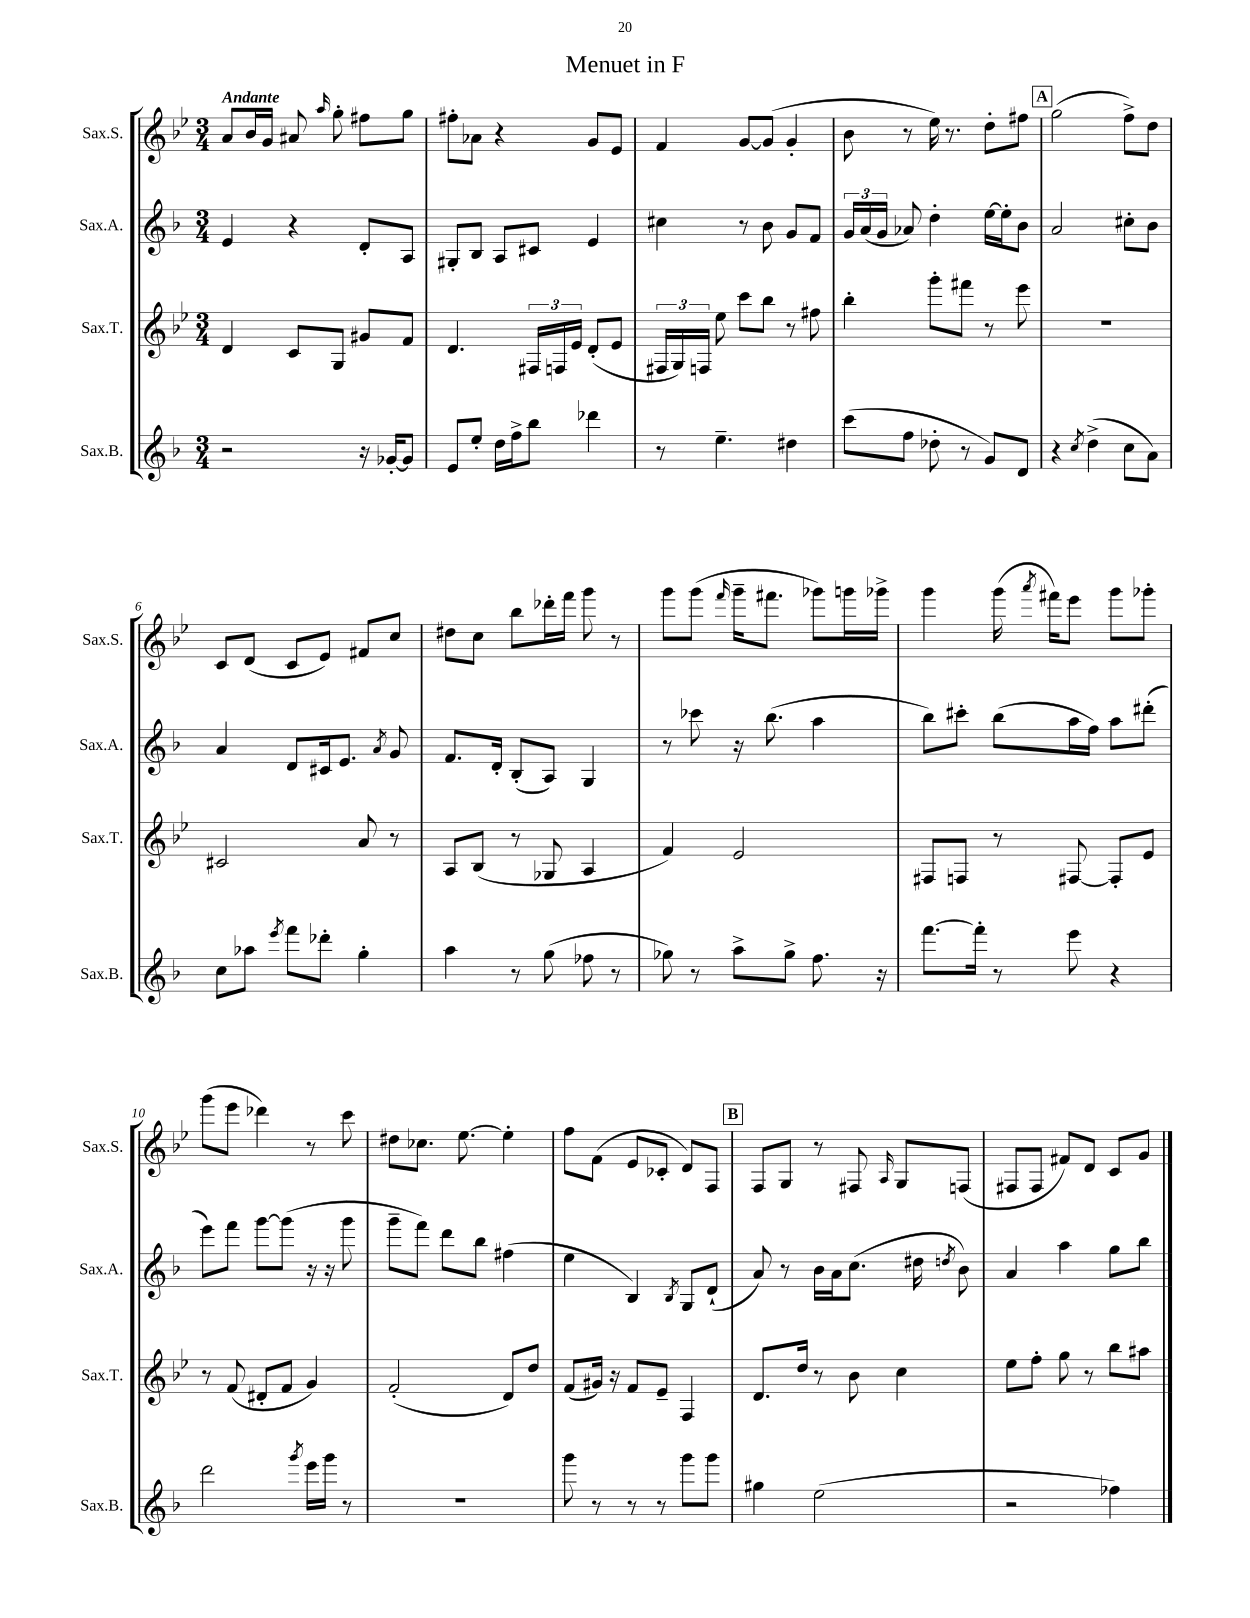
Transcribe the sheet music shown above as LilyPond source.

\header { title = "Menuet in F" }
<<
\new StaffGroup <<
\new Staff = "s0" \with { instrumentName = "Sax.S." shortInstrumentName = "Sax.S." } {
    \clef treble \key bes \major \numericTimeSignature \time 3/4 \tempo "Andante"
    \autoBeamOff a'8[ bes'16 g'16] ais'8 \grace { a''16 } g''8-. fis''8[ g''8] |
    fis''8[-. aes'8] r4 g'8[ ees'8] |
    f'4 g'8[~ g'8]( g'4-. |
    bes'8 r8 ees''16) r8. d''8[-. fis''8] |
    \mark \markup { \box "A" } g''2( f''8[->) d''8] |
    c'8[ d'8]( c'8[ ees'8]) fis'8[ c''8] |
    dis''8[ c''8] bes''8[ des'''16-. f'''16] g'''8 r8 |
    g'''8[ g'''8]( \grace { f'''16 } g'''16[-- fis'''8.] ges'''8[) g'''16 ges'''16]-> |
    g'''4 g'''16( \acciaccatura { a'''8 } fis'''16[) ees'''8] g'''8[ ges'''8]-. |
    g'''8[( ees'''8] des'''4) r8 c'''8 |
    dis''8[ ces''8.] ees''8.~ ees''4-. |
    f''8[ f'8]( ees'8[ ces'8]-. d'8[) f8] |
    \mark \markup { \box "B" } f8[ g8] r8 fis8 \grace { a16 } g8[ f8]( |
    fis8[ fis8] fis'8[) d'8] c'8[ g'8] \bar "|." |
}
\new Staff = "s1" \with { instrumentName = "Sax.A." shortInstrumentName = "Sax.A." } {
    \clef treble \key f \major \numericTimeSignature \time 3/4
    \autoBeamOff e'4 r4 d'8[-. a8] |
    gis8[-. bes8] a8[ cis'8] e'4 |
    cis''4 r8 bes'8 g'8[ f'8] |
    \tuplet 3/2 { g'16[ a'16( g'16] } aes'8) d''4-. e''16[~ e''16-. bes'8] |
    \mark \markup { \box "A" } a'2 cis''8[-. bes'8] |
    a'4 d'8[ cis'16 e'8.] \acciaccatura { a'8 } g'8 |
    f'8.[ d'16]-. bes8[-.( a8]) g4 |
    r8 ces'''8 r16 bes''8.( a''4 |
    bes''8[) cis'''8]-. bes''8[( a''16 f''16]) a''8[ dis'''8]-.( |
    e'''8[) f'''8] g'''8[~ g'''8]( r16 r16 g'''8 |
    g'''8[-- f'''8]) d'''8[ bes''8] fis''4( |
    e''4 bes4) \acciaccatura { bes8 } g8[ d'8]-!( |
    \mark \markup { \box "B" } a'8) r8 bes'16[ a'16 c''8.]( dis''16 \acciaccatura { d''8 } bes'8) |
    a'4 a''4 g''8[ bes''8] \bar "|." |
}
\new Staff = "s2" \with { instrumentName = "Sax.T." shortInstrumentName = "Sax.T." } {
    \clef treble \key bes \major \numericTimeSignature \time 3/4
    \autoBeamOff d'4 c'8[ g8] gis'8[ f'8] |
    d'4. \tuplet 3/2 { fis16[ f16 ees'16] } d'8[-.( ees'8] |
    \tuplet 3/2 { fis16[ g16) f16] } ees''8 c'''8[ bes''8] r8 fis''8 |
    bes''4-. g'''8[-. fis'''8] r8 ees'''8 |
    \mark \markup { \box "A" } R2. |
    cis'2 a'8 r8 |
    a8[ bes8]( r8 ges8 a4 |
    f'4) ees'2 |
    fis8[ f8] r8 fis8~ fis8[-. ees'8] |
    r8 f'8( dis'8[-. f'8] g'4) |
    f'2-.( d'8[) d''8] |
    f'8[( gis'16]) r16 f'8[ ees'8]-- f4 |
    \mark \markup { \box "B" } d'8.[ d''16] r8 bes'8 c''4 |
    ees''8[ f''8]-. g''8 r8 bes''8[ ais''8] \bar "|." |
}
\new Staff = "s3" \with { instrumentName = "Sax.B." shortInstrumentName = "Sax.B." } {
    \clef treble \key f \major \numericTimeSignature \time 3/4
    \autoBeamOff r2 r16 ges'16[~-. ges'8] |
    e'8[ e''8]-. d''16[ f''16-> bes''8] des'''4 |
    r8 e''4.-- dis''4 |
    c'''8[( f''8] des''8-. r8 g'8[) d'8] |
    \mark \markup { \box "A" } r4 \acciaccatura { c''8 } d''4->( c''8[ a'8]) |
    c''8[ aes''8] \acciaccatura { e'''8 } f'''8[ des'''8]-. g''4-. |
    a''4 r8 g''8( fes''8 r8 |
    ges''8) r8 a''8[-> ges''8]-> f''8. r16 |
    f'''8.[~ f'''16]-. r8 e'''8 r4 |
    d'''2 \acciaccatura { g'''8 } e'''16[ g'''16] r8 |
    R2. |
    g'''8 r8 r8 r8 g'''8[ g'''8] |
    \mark \markup { \box "B" } gis''4 e''2( |
    r2 fes''4) \bar "|." |
}
>>
>>
